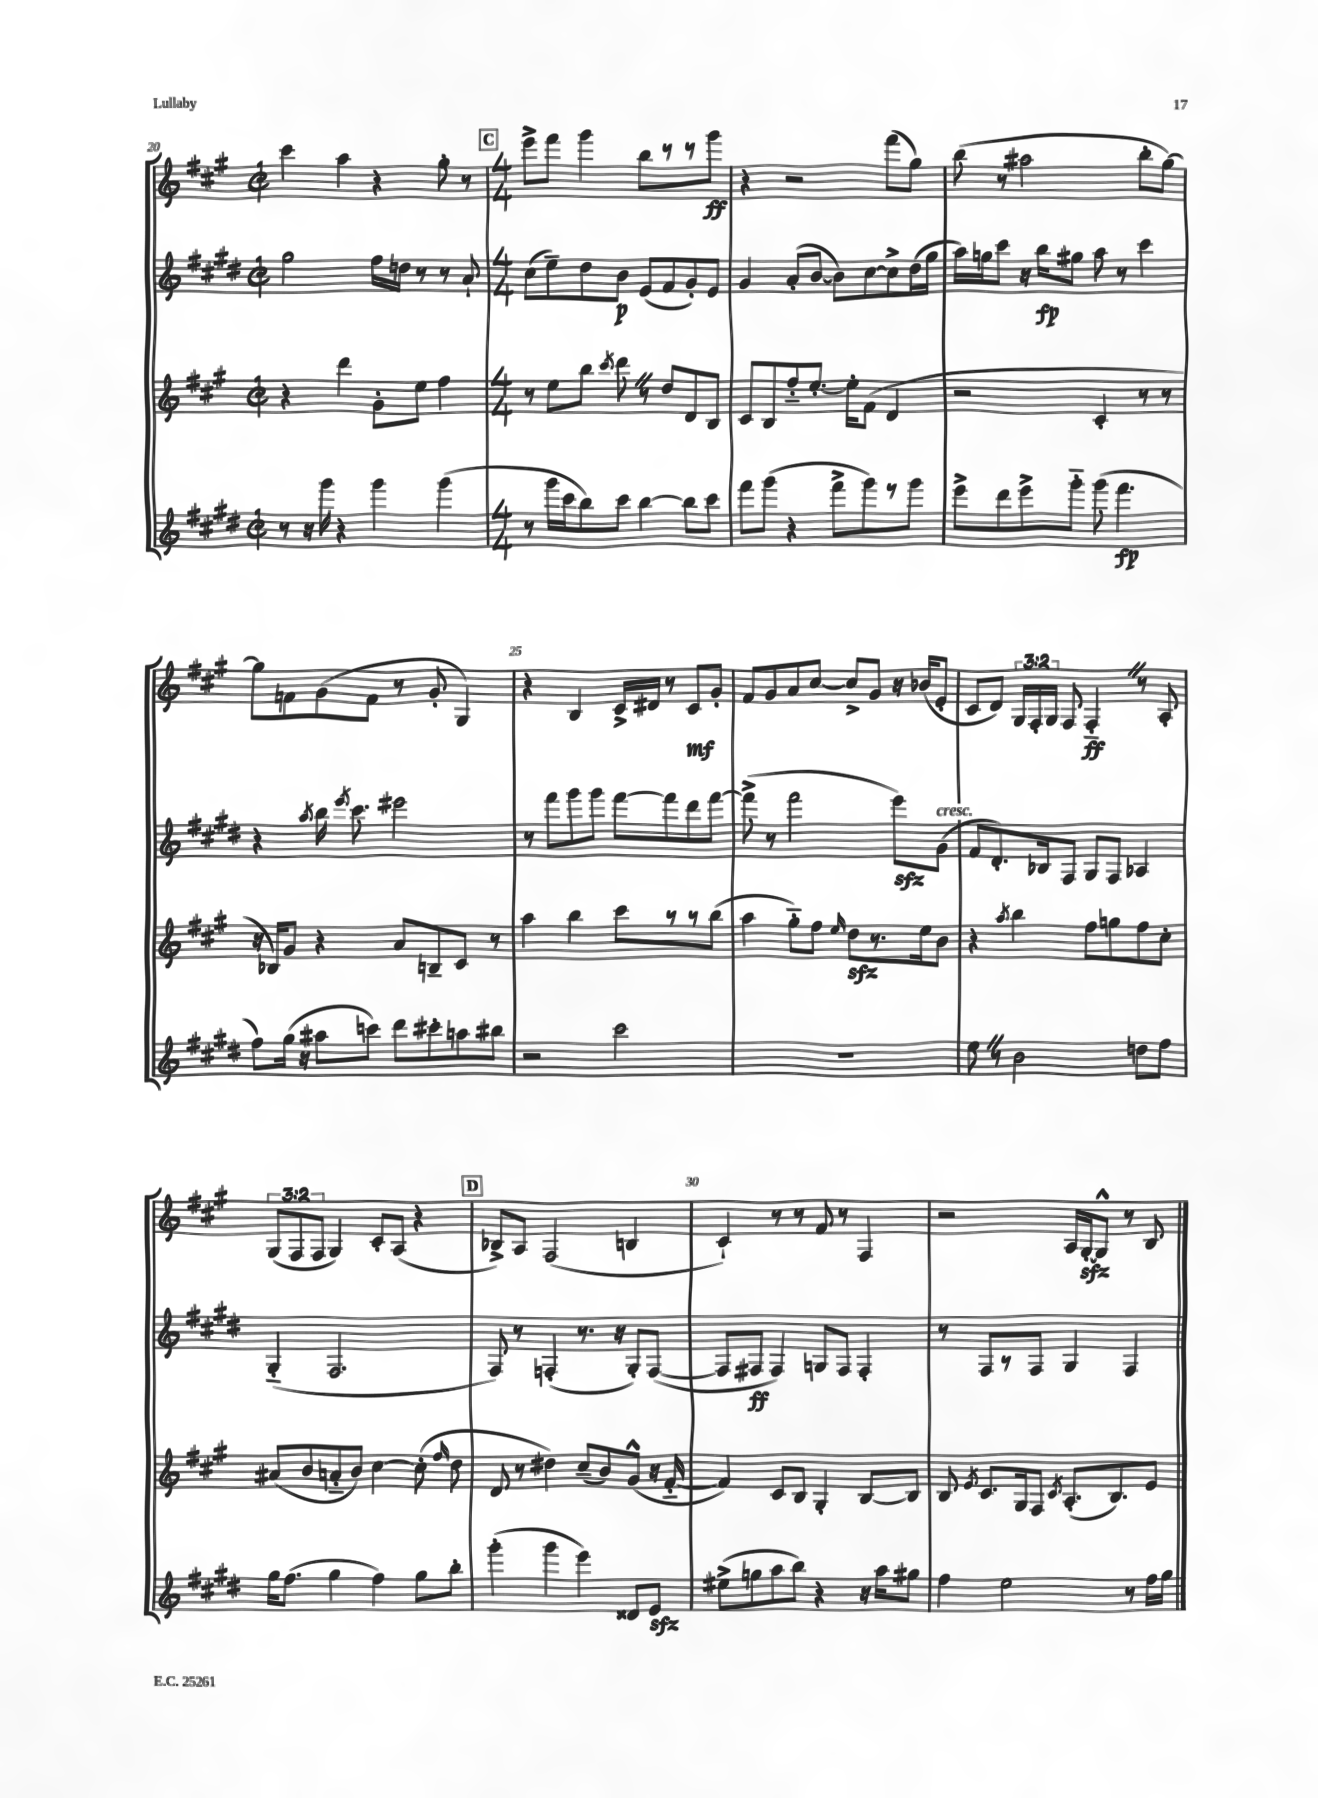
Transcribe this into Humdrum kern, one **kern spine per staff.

**kern	**dynam	**kern	**kern	**dynam	**kern	**dynam
*part4	*part4	*part3	*part2	*part2	*part1	*part1
*staff4	*staff4	*staff3	*staff2	*staff2	*staff1	*staff1
*clefG2	*	*clefG2	*clefG2	*	*clefG2	*
*k[f#c#g#d#]	*	*k[f#c#g#]	*k[f#c#g#d#]	*	*k[f#c#g#]	*
*M2/2	*	*M2/2	*M2/2	*	*M2/2	*
*met(c|)	*	*met(c|)	*met(c|)	*	*met(c|)	*
=20	=20	=20	=20	=20	=20	=20
8r	.	4r	2gg#\	.	4ccc#\	.
16r	.	.	.	.	.	.
16ggg#\	.	.	.	.	.	.
4r	.	4ddd\	.	.	4aa\	.
4ggg#\	.	8g#'\L	16ff#\LL	.	4r	.
.	.	.	16ddn\JJ	.	.	.
.	.	8ee\J	8r	.	.	.
(4ggg#\	.	4ff#\	8r	.	8gg#'\	.
.	.	.	8a`/	.	8r	.
!!LO:REH:place=s1:t=C
=21	=21	=21	=21	=21	=21	=21
*M4/4	*	*M4/4	*M4/4	*	*M4/4	*
8r	.	8r	(8cc#\L	.	8eee^\L	.
16ggg#\LL	.	8ee\L	8ee~\)	.	8fff#\J	.
16ccc#\J	.	.	.	.	.	.
8bb\)	.	8bb\J	8dd#\	.	4ggg#\	.
.	.	8qccc#/	.	.	.	.
8ccc#\J	.	8dddZ\	8b\J	p	.	.
[4bb\	.	8r	(8e/L	.	8bb\L	.
.	.	8dd/L	8f#/	.	8r	.
8bb\L]	.	8d/	8g#'/)	.	8r	.
8ccc#\J	.	8B/J	8e/J	.	8ggg#\J	ff
=22	=22	=22	=22	=22	=22	=22
8fff#\L	.	8c#/L	4g#/	.	4r	.
(8ggg#\J	.	8B/	.	.	.	.
4r	.	8ff#/	(8a'/L	.	2r	.
.	.	[8.ee'/J	[8b/J	.	.	.
8fff#^\L	.	.	8b\L])	.	.	.
.	.	16ee'\KL]	.	.	.	.
8ggg#\)	.	(8f#\J	[8cc#\	.	.	.
8r	.	4d/	8cc#^\]	.	(8fff#\L	.
8ggg#\J	.	.	(16dd#\L	.	8gg#\J)	.
.	.	.	16gg#\JJ	.	.	.
=23	=23	=23	=23	=23	=23	=23
8eee^\L	.	2r	16aa\LL)	.	(8bb\	.
.	.	.	16ggn\J	.	.	.
8ddd#\	.	.	8ccc#\J	.	8r	.
8eee^\	.	.	16r	.	2aa#X\	.
.	.	.	16bb\KL	fp	.	.
8ggg#\J	.	.	8gg#X\J	.	.	.
(8ggg#\	.	4c#'/	8aa\	.	.	.
4.fff#\	fp	.	8r	.	.	.
.	.	8r	4ccc#\	.	8bb'\L	.
.	.	8r	.	.	[8gg#\J)	.
!!LO:LB:g=z
=24	=24	=24	=24	=24	=24	=24
8ff#\L)	.	16r	4r	.	8gg#\L]	.
.	.	16B-X/KL)	.	.	.	.
(16gg#\Jk	.	8g#/J	.	.	8fn\	.
16r	.	.	.	.	.	.
.	.	.	8qaa/	.	.	.
8aa#X\L	.	4r	16bb\	.	(8g#\	.
.	.	.	8qeee/	.	.	.
.	.	.	8.ccc#\	.	.	.
8cccn\J)	.	.	.	.	8f\J	.
8ddd#\L	.	8a/L	2eee#X\	.	8r	.
8ccc#X'\	.	8Bn~/	.	.	8g#'/	.
8aan\	.	8c#/J	.	.	4G#/)	.
8bb#X\J	.	8r	.	.	.	.
=25	=25	=25	=25	=25	=25	=25
2r	.	4aa\	8r	.	4r	.
.	.	.	8fff#\L	.	.	.
.	.	4bb\	8ggg#\	.	4B/	.
.	.	.	8ggg#\J	.	.	.
2ccc#\	.	8ccc#\L	[8fff#\L	.	16c#^/LL	.
.	.	.	.	.	16d#X/JJ	.
.	.	8r	8fff#\]	.	8r	.
.	.	8r	8ddd#\	.	8c#/L	mf
.	.	(8bb\J	[8fff#\J	.	8g#'/J	.
=26	=26	=26	=26	=26	=26	=26
1r	.	4aa\	(8fff#^\]	.	8f#/L	.
.	.	.	8r	.	8g#/	.
.	.	8gg#\L)	2fff#\	.	8a/	.
.	.	8ff#\J	.	.	[8cc#/J	.
.	.	16qqee/	.	.	.	.
.	.	8ddzz\L	.	.	8cc#^/L]	.
.	.	8.r	.	.	8g#/J	.
.	.	.	8eeezz\L)	.	16r	.
.	.	16ee\k	.	.	(16b-X/KL	.
!	!	!	!LO:TX:a:i:t=cresc.	!	!	!
.	.	8b\J	(8g#\J	.	8e'/J	.
=27	=27	=27	=27	=27	=27	=27
8eeZ\	.	4r	8f#/L	.	8c#/L	.
8r	.	.	8.d#'/)	.	8d/J)	.
.	.	8qaa/	.	.	.	.
2b\	.	4bb\	.	.	24G#/LL	.
.	.	.	.	.	24F#'/	.
.	.	.	16B-X/k	.	.	.
.	.	.	.	.	24G#/JJ	.
.	.	.	8F#/J	.	8F#/	.
.	.	8ff#\L	8G#/L	.	4F#Z/	ff
.	.	8ggn\	8F#/J	.	.	.
8ddn\L	.	8ff#\	4A-X/	.	8r	.
8ff#\J	.	8cc#'\J	.	.	8A'/	.
!!LO:LB:g=z
=28	=28	=28	=28	=28	=28	=28
16gg#\KL	.	(8a#X/L	(4G#/	.	(12G#/L	.
(8.ff#\J	.	.	.	.	.	.
.	.	.	.	.	12F#/	.
.	.	8b/	.	.	.	.
.	.	.	.	.	12F#/J	.
4gg#\	.	8an/	2.F#/	.	4G#/)	.
.	.	8b/J)	.	.	.	.
4ff#\)	.	[4cc#\	.	.	8c#'/L	.
.	.	.	.	.	(8A/J	.
8gg#\L	.	(8cc#'\]	.	.	4r	.
.	.	16qqff#/	.	.	.	.
8bb'\J	.	8dd\	.	.	.	.
!!LO:REH:place=s1:t=D
=29	=29	=29	=29	=29	=29	=29
(4ggg#'\	.	8d/	8F#/)	.	8B-X^/L)	.
.	.	8r	8r	.	8A/J	.
4ggg#\	.	4dd#X\)	(4Fn'/	.	(2F#/	.
4eee\)	.	(8cc#~/L	8.r	.	.	.
.	.	8b/)	.	.	.	.
.	.	.	16r	.	.	.
8d##X/L	.	(8g#^^/J	8G#'/L)	.	4Bn/	.
8ezz/J	.	16r	([8F/J	.	.	.
.	.	[16f#/	.	.	.	.
=30	=30	=30	=30	=30	=30	=30
(8ee#X^\L	.	4f#/])	8F/L]	.	4c#`/)	.
8ggn\	.	.	8F#X/J	ff	.	.
8aa\	.	8c#/L	4F#/)	.	8r	.
8bb\J)	.	8B/J	.	.	8r	.
4r	.	4G#'/	8Gn/L	.	8f#/	.
.	.	.	8F#/J	.	8r	.
16r	.	[8B/L	4F#'/	.	4F#/	.
16aa\KL	.	.	.	.	.	.
8gg#X\J	.	8B/J]	.	.	.	.
=31	=31	=31	=31	=31	=31	=31
4ff#\	.	8B/	8r	.	2r	.
.	.	8qe/	.	.	.	.
.	.	8.c#/L	8F#/L	.	.	.
2ee\	.	.	8r	.	.	.
.	.	16G#/k	.	.	.	.
.	.	8F#/J	8F#/J	.	.	.
.	.	8qc#/	.	.	.	.
.	.	(8.A'/L	4G#/	.	16A/LL	.
.	.	.	.	.	[16G#zz'/J	.
.	.	.	.	.	8G#^^/J]	.
.	.	8.B/)	.	.	.	.
8r	.	.	4F#/	.	8r	.
16ff#\LL	.	8e/J	.	.	8B/	.
16gg#\JJ	.	.	.	.	.	.
==	==	==	==	==	==	==
*-	*-	*-	*-	*-	*-	*-
